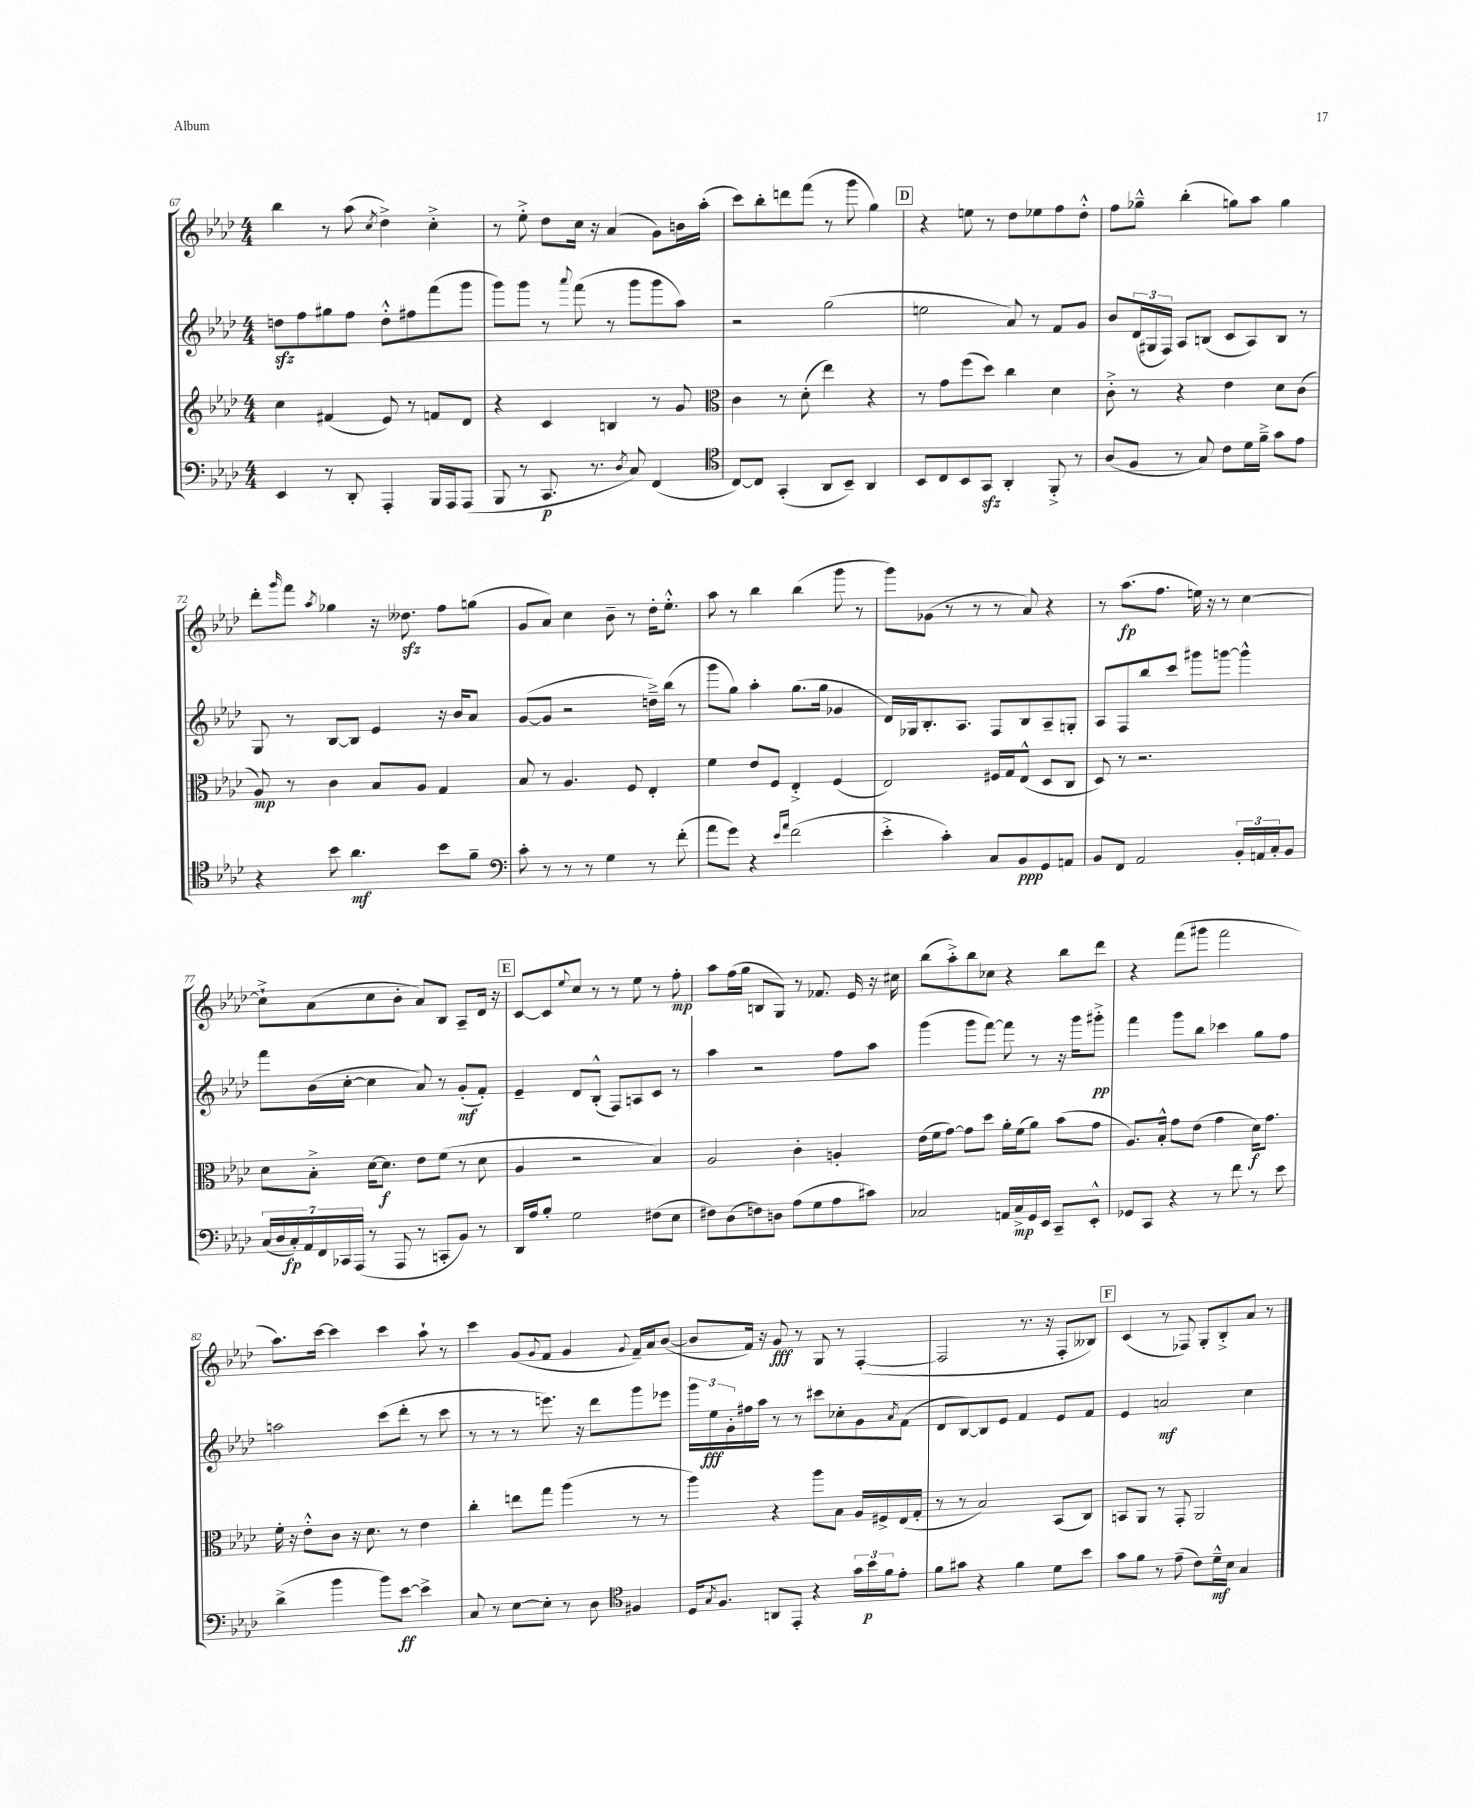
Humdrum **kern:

**kern	**kern	**kern	**kern
*staff4	*staff3	*staff2	*staff1
*clefF4	*clefG2	*clefG2	*clefG2
*k[b-e-a-d-]	*k[b-e-a-d-]	*k[b-e-a-d-]	*k[b-e-a-d-]
*M4/4	*M4/4	*M4/4	*M4/4
4EE-/	4cc\	8dd\L	4bb-\
.	.	8ff\	.
8r	(4f#/	8gg#\	8r
8DD-'/	.	8ff\J	(8aa-\
.	.	.	8qcc/
4AAA-'/	8e-/)	8dd'^^\L	4dd-^\)
.	8r	8ff#\	.
16BBB-/LL	8f/L	(8fff\	4cc'^\
16AAA-/J	.	.	.
(8AAA-/J	8d-/J	8ggg\J	.
=	=	=	=
8BBB-/	4r	8ggg\L)	8r
8r	.	8ggg\J	8ee-'^\
8.CC/	4c/	8r	8dd-\L
.	.	8qqaaa-/	.
.	.	(8fff\	16cc\Jk
8.r	.	.	16r
.	4B/	8r	(4a-/
8qD-/	.	.	.
8C/)	.	8ggg\L	.
(4FF/	8r	8ggg\	8g\L)
.	8g/	8aa-\J)	16b\L
.	.	.	(16aa-'\JJ
=	=	=	=
*clefC4	*clefC3	*	*
[8C/L)	4c\	2r	8ccc\L)
8C/]J	.	.	8bb-'\
(4GG'/	8r	.	8ddd\
.	(8d-'\	.	(8fff\J
8AA-/L	4ee-\)	(2gg\	8r
8BB-~/J)	.	.	8ggg\
4AA-/	4r	.	4gg\)
=	=	=	=
8BB-/L	8r	2ee\	4r
8C/	8g\L	.	.
8BB-/	(8ff\	.	8ee\
8GG/J	8dd-\J)	.	8r
4AA-'/	4cc\	8a-/)	8dd-\L
.	.	8r	8ee-\
8FF'^/	4d-\	8f/L	8ff\
8r	.	8g/J	8dd-'^^\J
=	=	=	=
(8A-/L	8c'^\	8b-/L	8ff\L
8F/J	8r	(24d-/L	8gg-~^^\J
.	.	24G#/	.
.	.	24F/JJ)	.
8r	4r	8A-/L	(4bb-'\
8G/)	.	(8B/J	.
8c\L	4e-\	8c/L	8gg\L)
16d-\L	.	8A-/)	8aa-\J
16f~^\JJ	.	.	.
8g\L	8d-\L	8B/J	4gg\
8e-\J	(8c\J	8r	.
=	=	=	=
4r	8A-/)	8G/	8ddd-'\L
.	.	.	16qqggg/
.	8r	8r	8fff\J
.	.	.	8qaa-/
8b-\	4c\	[8B-/L	4gg-\
4.a-\	.	8B-/]J	.
.	8B-/L	4e-/	16r
.	.	.	8.dd--\
.	8A-/J	.	.
8b-\L	4G/	16r	8ff\L
.	.	16b-/LK	.
8f~\J	.	8a-/J	(8gg\J
=	=	=	=
*clefF4	*	*	*
8c'\	8B-/	([8g/L	8g/L
8r	8r	8g/]J	8a-/J)
8r	4.A-/	2r	4cc\
8r	.	.	.
4G\	.	.	8b-~\
.	8F/	.	8r
8r	4E-'/	16dd~^\LL)	16dd-'\LK
.	.	(16bb-\JJ	8.ee-'^^\J
(8f'\	.	8r	.
=	=	=	=
8a-\L	4f\	8ggg\L	8aa-\
8g\J)	.	8gg\J)	8r
4r	8e-/L	4aa-'\	4bb-\
.	8F/J	.	.
16qqe-/LL	.	.	.
16qqa-/JJ	.	.	.
(2f\	4E-'^/	(8.gg\L	(4bb-\
.	.	16gg\Jk	.
.	(4F/	4g-/	8ggg\
.	.	.	8r
=	=	=	=
4e-'^\	2E-/)	16d-/LL)	8ggg\L)
.	.	16G-/J	.
.	.	8.B-'/	(8g-\J
4c'\)	.	.	8r
.	.	8.A-/J	.
.	.	.	8r
8C/L	16F#/LL	8F/L	8r
.	16G/J	.	.
8BB-/	(8E-^^/J	8B-/	8a-/)
8GG/	8D-/L	8A-~/	4r
8AA/J	8C/J	8G'/J	.
=	=	=	=
8BB-/L	8D-/)	8A-/L	8r
8FF/J	8r	8F/	(8.aa-\L
2AA-/	2.r	8bb-/	.
.	.	.	8.ff\J
.	.	8ccc/J	.
.	.	8ggg#\L	16ee\)
.	.	.	16r
.	.	[8ggg\J	8r
24BB-'/LL	.	4ggg^^\]	[4cc\
24AA/	.	.	.
24C'/J	.	.	.
8BB-/J	.	.	.
=	=	=	=
(28C/LL	8d-\L	8fff\L	8cc`^\]L
28D-/	.	.	.
28C'/)	.	.	.
28AA-/	.	.	.
.	8B-'^\J	(16b-\L	(8a-\
28FF/	.	.	.
28CC-/	.	.	.
.	.	[16cc'\JJ	.
(28AAA-/JJ	.	.	.
8r	[16d-\LK	4cc\]	8cc\
.	8.d-\]J	.	.
8AAA-/	.	.	8b-'\J
8r	8e-\L	8a-/)	8a-/L)
8CC'/L	(8f\J	8r	8B-/J
8BB-/J)	8r	(8g'/L	8A-~/L
8r	8d-\	8f'/J)	16d-/Jk
.	.	.	16r
=	=	=	=
16DD-/LL	4A-/	4e-~/	[8c/L
16A-/J	.	.	.
8B-'/J	.	.	8c/]
.	.	.	8qqee-/
2G\	2r	8d-/L	8cc/J
.	.	(8B-'^^/J	8r
.	.	8F/L)	8r
.	.	8A/	8ee-\
(8F#\L	4B-/)	8c/J	8r
8E-\J	.	8r	8ff'\
=	=	=	=
8F#\L)	2A-/	4aa-\	8aa-\L
(8D-\	.	.	(16ff\L
.	.	.	16gg\JJ
8F\)	.	2r	8B/L
8D\J	.	.	8G/J)
(8A-\L	4c'\	.	8r
8G\	.	.	8.f-/
8A-\	4A'/	8ff\L	.
.	.	.	16e-/
8c#\J)	.	8aa-\J	16r
.	.	.	16cc#\
=	=	=	=
2C-/	(16e-\LL	(4ggg\	(8bb-\L
.	16f\J	.	.
.	[8g\J)	.	8aa-'^\)
.	8g\]L	8ggg\L	8bb-\
.	8dd-\J	[8fff\J)	8cc-\J
16AA/LL	16a-'\LL	8fff\]	4r
16C-^/	(16f\J	.	.
16GG/	8a-\J)	8r	.
16EE-/JJ	.	.	.
8CC~/L	(8b-\L	16r	8bb-\L
.	.	16ggg\LK	.
8EE-'^^/J	8g\J	8ggg#'^\J	8ddd-\J
=	=	=	=
8GG-/L	8.A-/L)	4fff\	4r
8CC/J	.	.	.
.	16B-'^^/Jk	.	.
4r	8g\L	8ggg\L	(8fff\L
.	(8e-\J	8bb-\J	8ggg#\J
8r	4g\	4ccc-\	2fff\
8f\	.	.	.
8r	16d-\LK)	8gg\L	.
.	8.g\J	.	.
8e-\	.	8ff\J	.
=	=	=	=
(4d-^\	16f'\	2aa\	8.aa-\L)
.	16r	.	.
.	8e-'^^\L	.	.
.	.	.	[16ccc\Jk
4b-\	8c\J	.	4ccc\]
.	16r	.	.
.	8.d-\	.	.
8b-\L)	.	(8ccc\L	4ccc\
[8e-\J	8r	8ddd-'\J	.
4e-^\]	4e-\	8r	8aa-`\
.	.	8ccc\	8r
=	=	=	=
8C/	4cc'\	8r	4ccc\
8r	.	8r	.
[8E-\L	8ee\L	8r	(8g/L
.	.	.	8qqg/
8E-'\]J	8gg\J	8.eee\)	8f/J
8r	(4aa-\	.	4g/
.	.	16r	.
8D-\	.	8ddd-\L	.
*clefC4	*	*	*
.	.	.	8qqg/
4F#/	8r	8ggg\	16f~/LL)
.	.	.	16a-/J
.	8r	8eee-\J	([8b-/J
=	=	=	=
16D-/LK	4aa-\)	24ggg\LL	8b-/]L
.	.	24ee-\	.
8qG/	.	.	.
8.F/J	.	.	.
.	.	24g'\	.
.	.	16ff#\	16f/Jk)
.	.	16aa-\JJ	16r
8AA/L	4r	8r	8g/
8EE-'/J	.	8r	8r
4r	8aa-\L	8ccc#\L	8G/
.	8B-\J	8cc-'\	8r
24g\LL	16A-/LL	8g\	([4F'/
24b-\	.	.	.
.	16F#^/	.	.
24f\J	.	.	.
.	.	8qa-/	.
8e-'\J	(16E-/	(8f\J	.
.	16G'/JJ	.	.
=	=	=	=
8f\L	8r	8d-/L	2F/]
8g#\J	8r	[8B-/)	.
4r	2B-/)	8B-/]	.
.	.	8e-/J	.
4f\	.	4f/	8.r
.	.	.	16r
8d-\L	(8BB-/L	8e-/L	8F'/L
8b-\J	8C/J)	8f/J	8B--/J)
=	=	=	=
8g\L	8BB/L	4e-/	(4c/
8f\J	8AA-/J	.	.
8r	8r	2a/	8r
(8e-~\	8GG'/	.	8F-/)
8c\L)	2AA-/	.	8G'/L
16d-~^^\L	.	.	8B-'^/
16B-\JJ	.	.	.
4G/	.	4cc\	8a-/J
.	.	.	8r
==	==	==	==
*-	*-	*-	*-
